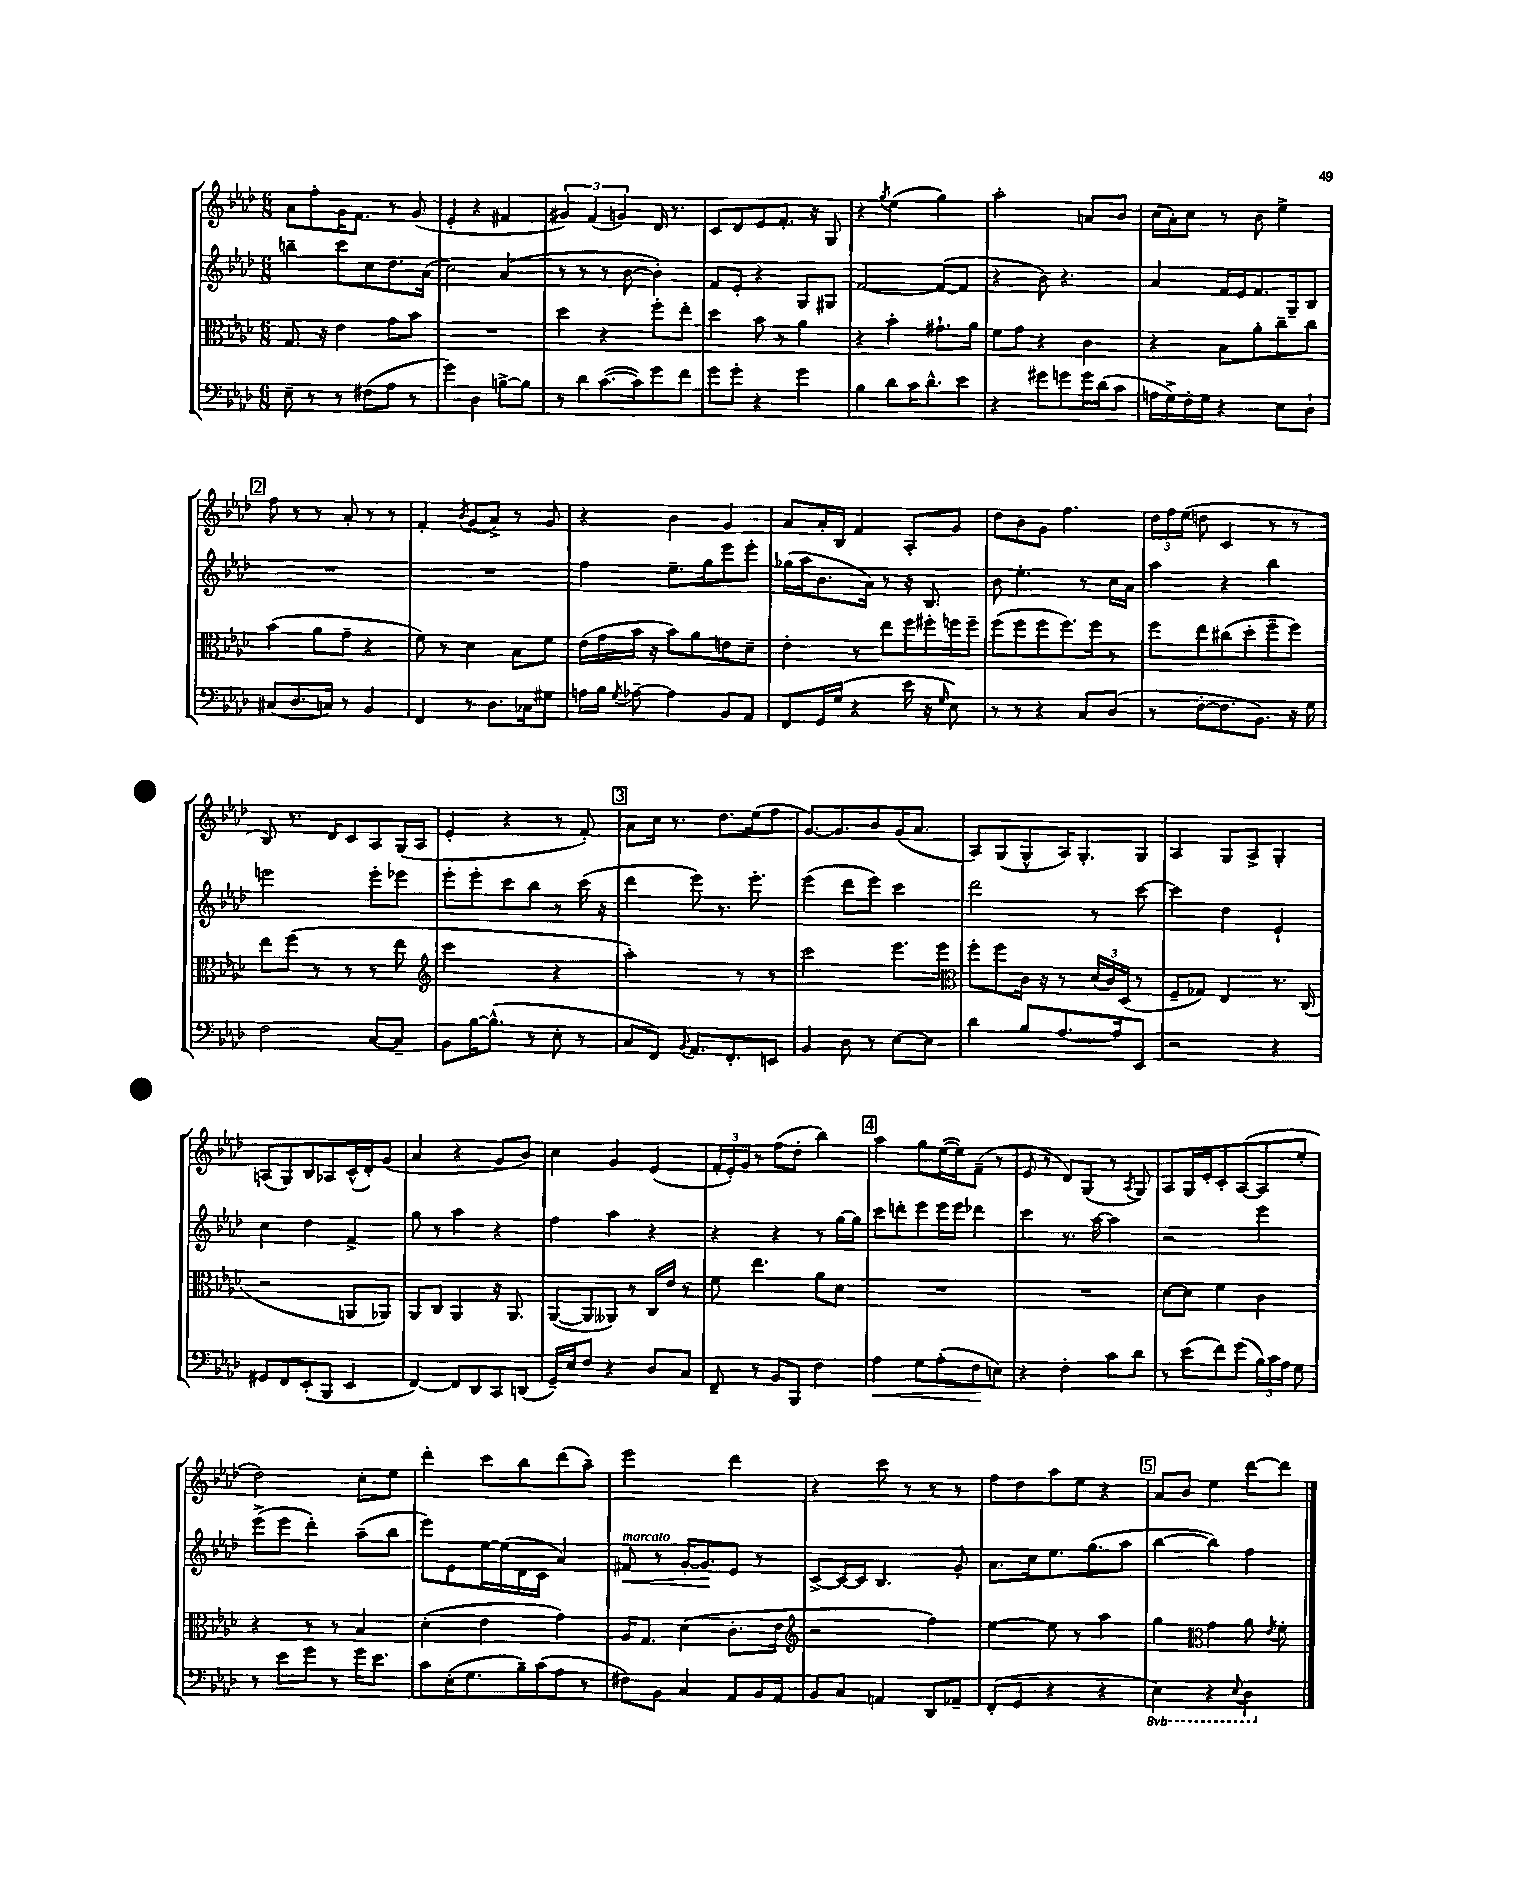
<<
\new StaffGroup <<
\new Staff = "s0" {
    \clef treble \key aes \major \numericTimeSignature \time 6/8
    \autoBeamOff aes'8[ f''8-. g'16 f'8.] r8 g'8( |
    ees'4-. r4 fis'4 |
    \tuplet 3/2 { gis'4) f'4( g'4) } des'16 r8. |
    c'8[ des'8 ees'8 f'8.]-. r16 g8 |
    r4 \acciaccatura { g''8 } ees''4( g''4) |
    aes''2-. a'8[ bes'8] |
    c''16[( aes'16-.) c''8] r8 bes'8 ees''4-> |
    \mark \markup { \box "2" } f''8 r8 r8 aes'8-. r8 r8 |
    f'4-. \acciaccatura { bes'8 } g'8[( aes'8]->) r8 g'8 |
    r4 bes'4 g'4 |
    aes'8[ aes'16-. bes16] f'4 aes8[-. g'8] |
    des''8[ bes'8 g'8] f''4. |
    \tuplet 3/2 { des''16[ f''16 ees''16]( } d''8 c'4 r8 r8 |
    bes8) r8. des'16[ c'8 aes8 g16( aes16] |
    ees'4-. r4 r8 f'8-.) |
    \mark \markup { \box "3" } aes'8[ c''16] r8. des''8.[ ees''16( f''8] |
    g'8.[~) g'8. bes'8 g'16( aes'8.] |
    aes8[) g8( g8-^ aes16) g8.-. g8] |
    aes4 g8[ aes8]-> g4-. |
    a8[( g8) bes8 aes8 c'16-^( des'16-.) g'8]( |
    aes'4 r4 g'8[ bes'8]) |
    c''4 g'4 ees'4( |
    \tuplet 3/2 { f'16[-. ees'16-.) g'16] } r8 f''8[( des''8]-. bes''4) |
    \mark \markup { \box "4" } aes''4 g''8[ ees''16~( ees''16) f'8]--( r8 |
    ees'8 r8 des'8[) g8]( r8 \acciaccatura { aes8 } g8) |
    aes8[ g16 ees'16-. c'8-. aes8~( aes8 ees''8]-. |
    des''2) c''8[-. ees''8] |
    des'''4-. c'''8[ bes''8 des'''8( aes''8]--) |
    ees'''2 des'''4 |
    r4 c'''8 r8 r8 r8 |
    f''8[ des''8 aes''8 ees''8] r4 |
    \mark \markup { \box "5" } aes'8[ bes'8] ees''4 des'''8[~ des'''8] \bar "|." |
}
\new Staff = "s1" {
    \clef treble \key aes \major \numericTimeSignature \time 6/8
    \autoBeamOff b''4-- c'''8[ c''8 des''8. aes'16]( |
    c''2) aes'4( |
    r8 r8 r8 bes'8~ bes'4-.) |
    f'8[ ees'8]-. r4 g8[ gis8] |
    f'2~ f'8[~( f'8] |
    r4 bes'8) r4. |
    aes'4 f'16[ ees'16 f'8. g16-- bes8] |
    \mark \markup { \box "2" } R2. |
    R2. |
    f''4 ees''8.[-- g''16 ees'''8 ees'''8]-. |
    ges''16[( aes''16 bes'8. aes'16]) r8 r16 bes8. |
    bes'8 ees''4.-. r8 c''16[ aes'16] |
    aes''4 r4 bes''4 |
    e'''2 e'''8[-. ees'''8] |
    ees'''8[-. ees'''8-. c'''8 bes''8] r8 c'''16( r16 |
    \mark \markup { \box "3" } des'''4 ees'''8) r8. ees'''8.-. |
    ees'''4( des'''8[ ees'''8]) c'''4 |
    des'''2 r8 c'''8~ |
    c'''4 des''4 ees'4-! |
    c''4 des''4 f'4-> |
    g''8 r8 aes''4 r4 |
    f''4 aes''4 r4 |
    r4 r4 r8 g''16[~ g''16] |
    \mark \markup { \box "4" } c'''8[ d'''8-. ees'''8 ees'''16 ees'''16] des'''4 |
    c'''4 r8. aes''16~ aes''4 |
    r2 ees'''4 |
    ees'''8[->( ees'''8] des'''4-.) aes''8[--( bes''8] |
    ees'''8[) ees'8 ees''16~ ees''16( des'16 c'16] aes'4) |
    fis'8\<^\markup { \italic "marcato" } r8 g'16[~-. g'8.\! ees'8] r8 |
    c'8[~-> c'16~ c'16] bes4. g'8-. |
    aes'8.[ c''16 ees''8. g''8.( aes''8] |
    \mark \markup { \box "5" } bes''4~ bes''4) f''4 \bar "|." |
}
\new Staff = "s2" {
    \clef alto \key aes \major \numericTimeSignature \time 6/8
    \autoBeamOff g8. r16 ees'4 g'8[ bes'8] |
    R2. |
    des''4 r4 f''8[-. ees''8]-. |
    des''4 bes'8 r8 aes'4 |
    r4 bes'4-. gis'8.[-! aes'16] |
    f'8[ g'8] r4 c'4 |
    r4 bes8[ aes'8-. c''8-- c''8] |
    \mark \markup { \box "2" } bes'4( aes'8[ g'8]-- r4 |
    f'8) r8 des'4 bes8[ f'8] |
    ees'16[( g'16 bes'16] r16 bes'8[) aes'8 e'8 des'8]-- |
    ees'4-. r8 ees''8[ f''16 fis''16-. f''16 f''16]-- |
    f''8[( f''8 f''8 f''8.) f''16] r8 |
    f''8[ ees''8 cis''8( des''8-. f''8-- f''8]) |
    ees''8[ f''8]( r8 r8 r8 ees''8 |
    \clef treble c'''2 r4 |
    \mark \markup { \box "3" } aes''2-.) r8 r8 |
    c'''2 ees'''8.[ ees'''16] |
    \clef alto f''8[-. f''8 c'16] r16 r8 \tuplet 3/2 { des'16[( c'16) des16]( } r8 |
    f8[-- ges8]) ees4 r8. c16( |
    r2 a,8[ aes,8]) |
    aes,8[ c8] aes,4 r16 aes,8. |
    aes,8[~( aes,8 aeses,8]) r8 c16[ ees'16] r8 |
    f'8 ees''4. aes'8[ des'8] |
    \mark \markup { \box "4" } R2. |
    R2. |
    des'8[~ des'8] f'4 c'4 |
    r4 r8 r8 bes4 |
    des'4-.( ees'4 g'4) |
    aes16[ g8.] des'4( c'8.[-. ees'16] |
    \clef treble r2 f''4) |
    ees''4~ ees''8 r8 aes''4 |
    \mark \markup { \box "5" } g''4 \clef alto g'4 aes'8 \acciaccatura { ees'8 } f'8-. \bar "|." |
}
\new Staff = "s3" {
    \clef bass \key aes \major \numericTimeSignature \time 6/8 \set Staff.ottavationMarkups = #ottavation-simple-ordinals
    \autoBeamOff ees8-- r8 r8 fis8[( aes8] r8 |
    g'4) des4 b8[~-> b8] |
    r8 des'8[ c'8.~( c'16) g'8 f'8] |
    g'8[ g'8]-. r4 g'4 |
    bes4 des'8[ c'16 des'8.-^ ees'8] |
    r4 gis'8[ g'8 g'16 des'16( c'8] |
    a16[ g16->) f16-. g16] r4 ees8[ des8]-! |
    \mark \markup { \box "2" } cis8[( des8. c16]) r8 bes,4 |
    f,4 r8 des8.[ ces16 gis8] |
    a16[ bes16] \acciaccatura { g8 } aes8~-- aes4 bes,8[ aes,8] |
    f,8[ g,16 g16]( r4 ees'16 r16 \grace { g16 } ees8) |
    r8 r8 r4 c8[ des8]( |
    r8 f8[~-. f8. bes,8.]) r16 g16 |
    f2 c8[~ c8]-- |
    bes,8[ bes16~ bes8.]-^( r8 ees8-. r8 |
    \mark \markup { \box "3" } c8[ f,8]) \appoggiatura { bes,8 } aes,8.[ f,8.-. e,8] |
    bes,4 des8 r8 ees8[~ ees8] |
    des'4 bes8[ aes8.~ aes16 ees,8] |
    r2 r4 |
    gis,8[ f,8 ees,8-.( bes,,8] ees,4 |
    f,4~) f,8[ des,8 c,8 d,8]( |
    g,16[--) ees16 f8] r4 des8[ c8] |
    f,8-- r8 bes,8[ bes,,8] f4 |
    \mark \markup { \box "4" } aes4\< g8[ aes8-.( f8\! e8]) |
    r4 f4-. c'8[ des'8] |
    r8 ees'8[( f'8) g'8]( \tuplet 3/2 { bes16[) c'16 aes16] } g8 |
    r8 ees'8[ g'8] r8 g'16[ ees'8.] |
    c'8[ ees16-.( g8. bes16--) c'16( aes8] r8 |
    fis8[) bes,8] c4 aes,8[ bes,16 aes,16] |
    bes,8[ c8] a,4 des,8[ aes,8]-- |
    f,8[-.( g,8] r4 r4 |
    \mark \markup { \box "5" } \ottava #-1 ees,4) r4 \appoggiatura { ees,8 } des,4 \ottava #0 \bar "|." |
}
>>
>>
\layout { \context { \Score \remove "Bar_number_engraver" } }
